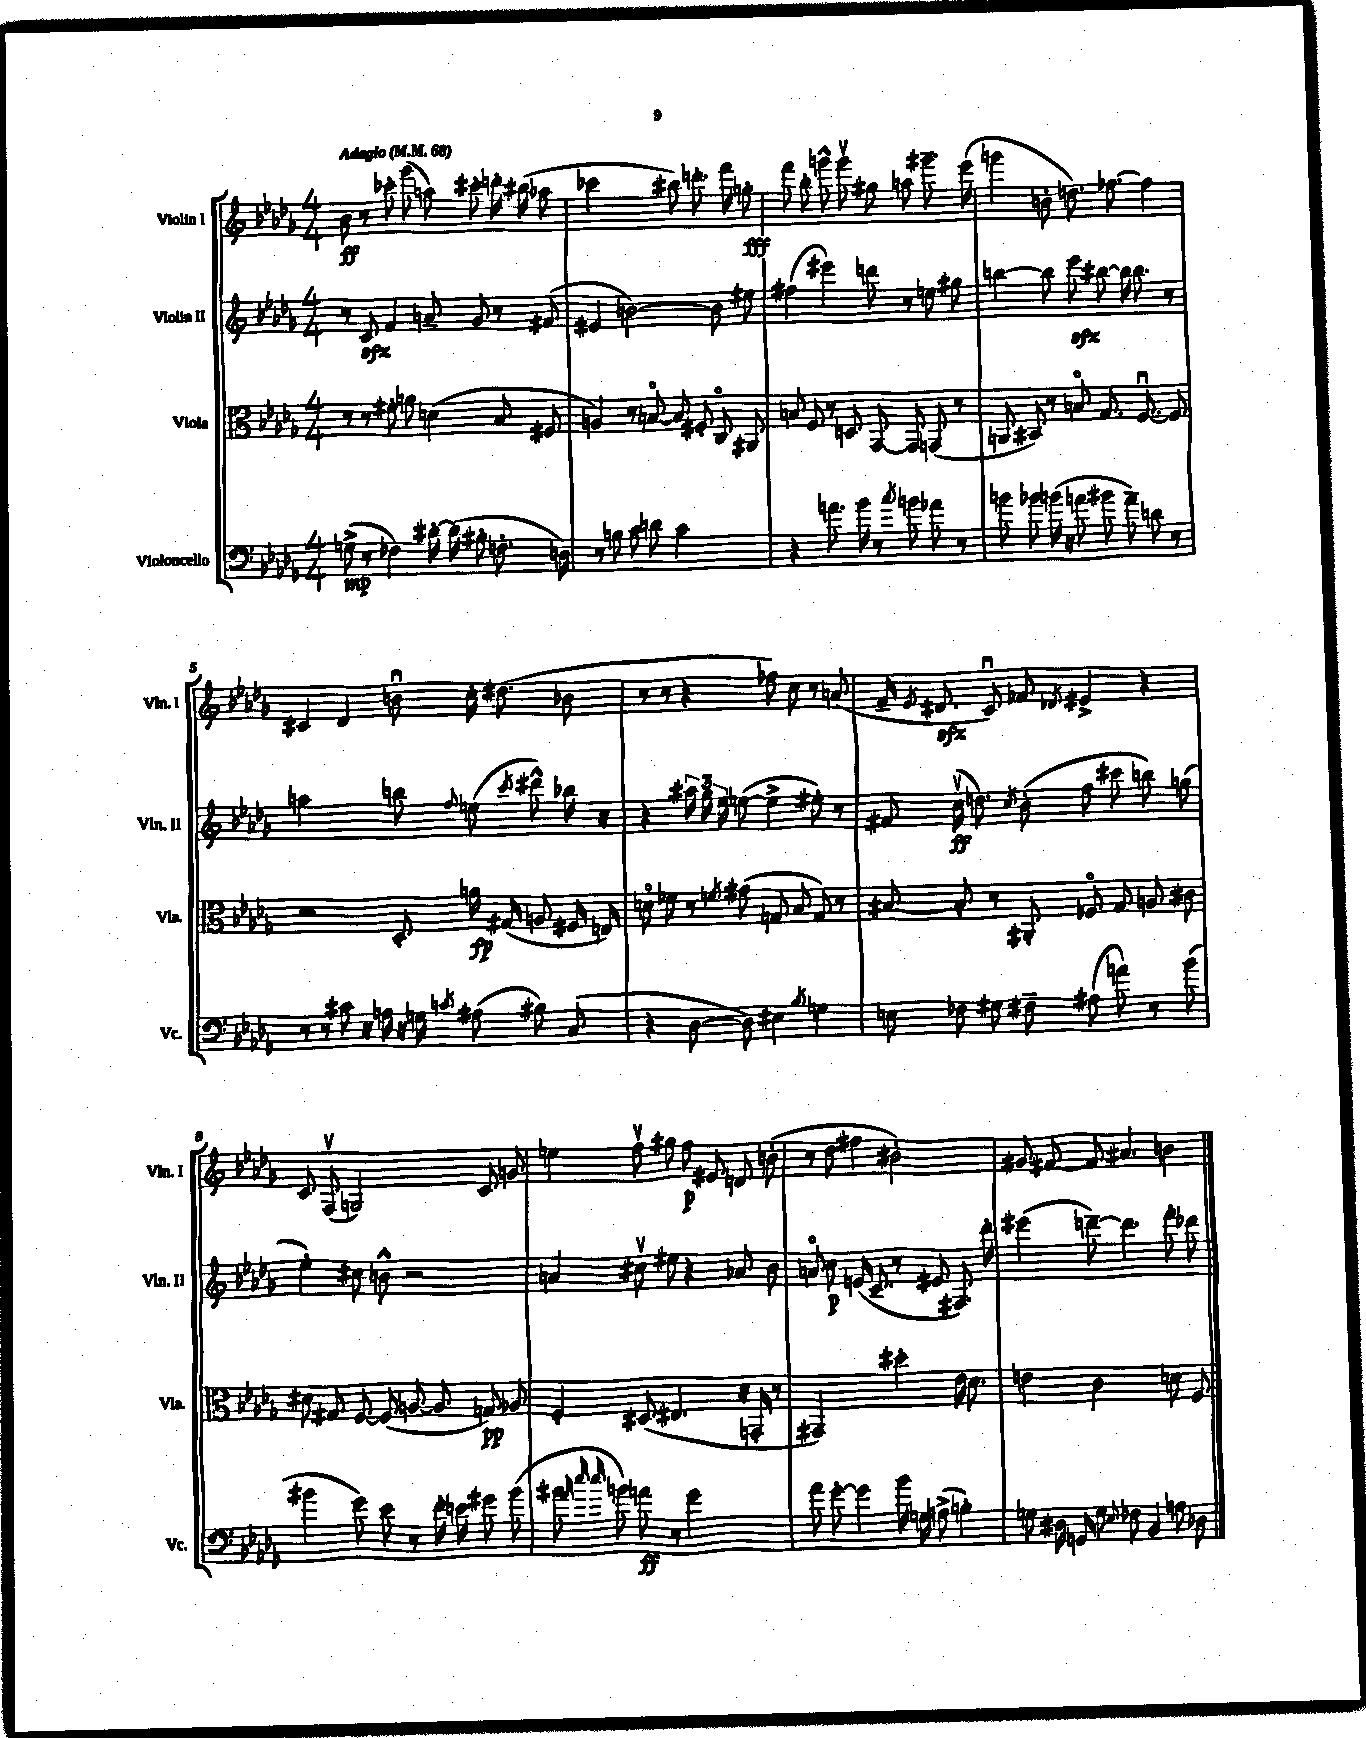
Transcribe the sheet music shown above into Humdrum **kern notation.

**kern	**kern	**kern	**kern
*staff4	*staff3	*staff2	*staff1
*clefF4	*clefC3	*clefG2	*clefG2
*k[b-e-a-d-g-]	*k[b-e-a-d-g-]	*k[b-e-a-d-g-]	*k[b-e-a-d-g-]
*M4/4	*M4/4	*M4/4	*M4/4
*MM68	*MM68	*MM68	*MM68
(8G^	8r	8r	8b-
8r	8r	8c	8r
4F-)	8f#'	4f	8ccc-'
.	8a	.	(8ggg-
[16d#'	(4d	8a~	8aa)
(16d#]	.	.	.
8B#'	.	8g-	8ccc#'
8.F'	8B-	8r	16ddd'
.	.	.	(16bb#
.	8F#	(8f#	8aa-
16D)	.	.	.
=	=	=	=
8r	4A)	4e#	2ccc-
8B	.	.	.
8c	8r	[2b)	.
8d	[8Bo	.	.
2c	8B]	.	8bb#)
.	8F#'	.	8.ddd'
.	8Co	8b]	.
.	.	.	16fff
.	8AA#	8ee#	8gg'
=	=	=	=
4r	8B	(4ff#	8fff
.	8F	.	8bb-'
8.a	8r	4eee#)	8ggg^^
.	8D	.	8gggv
16b-	.	.	.
8r	[8GG-	8ddd	8gg#
8qcc	.	.	.
8b	8GG-]	8r	8aa
8a-	(8GG	8ee	8.ggg#~
8r	8r	8gg#	.
.	.	.	(16eee-
=	=	=	=
8b	8AA	[4bb	4ggg
8b-	8BB#)	.	.
(16b	8r	8bb]	8b'
16r	.	.	.
8a	8Bo	8eee-	8.dd)
8b#	8.G-	[8bb#	.
.	.	.	[8.ff-
8a~)	.	16bb#]	.
.	[8.Fu	8.bb#	.
8d	.	.	4ff-]
8r	8F]	8r	.
=	=	=	=
8r	2r	2aa	4c#
8r	.	.	.
8c#	.	.	4d-
16r	.	.	.
16A	.	.	.
16r	8D-'	8bb	8bu
16G	.	.	.
8qc	.	8qqff	.
(8A#	16a	(8ee	16cc'
.	(16G#	.	(8.dd#
.	.	8qccc	.
8B#)	8A	8ddd#^^)	.
(8C	16F#	16bb-	8b-
.	16E)	16r	.
=	=	=	=
4r	8do	4r	8r
.	8f-	.	8r
[8D-	8r	24aa#	4r
.	.	24gg-	.
.	.	24ee-	.
.	8qf	.	.
8D-])	(8g#	([8ee	.
4E#	8G	4ee^]	8ff-)
.	8B-	.	8cc
8qB-	.	.	.
4G	8G)	8ee#')	8r
.	8r	8r	(8a
=	=	=	=
8E	[8B#	8f#	16f~
.	.	.	8qe-
.	.	.	8.d#
8F-	8B#']	(16ccv	.
.	.	8.dd)	.
8G#	8r	.	8cu)
.	.	8qcc	.
8F#~	8AA#'	(8b-'	8f-
.	.	.	8qd-
(8A#	8F-o	8ff	4e#^
8a)	8G-	8ccc#	.
8r	8A	8bb)	4r
(8b-	8c#	(8gg	.
=	=	=	=
4b#	8d#	4ee-')	8c
.	8G#	.	(8Fv
8g-)	[8F	8cc#	2G)
8e-	(8F]	8b^^	.
8r	[8A	2r	.
16f'	8A]	.	.
16e	.	.	.
8g#	8G)	.	8c
(8b#	8A-	.	8g
=	=	=	=
8b#	4F'	4a	4ee
32qqa-	.	.	.
32qqee-	.	.	.
32qqee-	.	.	.
8b)	.	.	.
8a	(8D#	8cc#v	8ffv
8r	4.E#	8ee#	8gg#
2g-	.	4r	8ff
.	.	.	8e#
.	16r	8a-	8d
.	16GG'	.	.
.	8r	8b-	(8b'
=	=	=	=
8a-	2GG#)	8ao	8r
[8g-'	.	8cc	8dd-
4g-]	.	(16e	4ff#
.	.	8.c~	.
16b-	4dd#'	8r	2b#')
16G	.	.	.
(8A^	.	8e#	.
4B')	16e-	8.F#)	.
.	8.d-	.	.
.	.	16ddd-'	.
=	=	=	=
8G	4e	(4eee#	8g#
16D#	.	.	[8f#
16GG	.	.	.
8G	2c	[8ddd~)	8f#]
8qqE-	.	.	.
8F-	.	4.ddd]	4.a#
4BB-	.	.	.
8A	8d	8fff'	4b
8D-	8F	8ddd-	.
==	==	==	==
*-	*-	*-	*-
